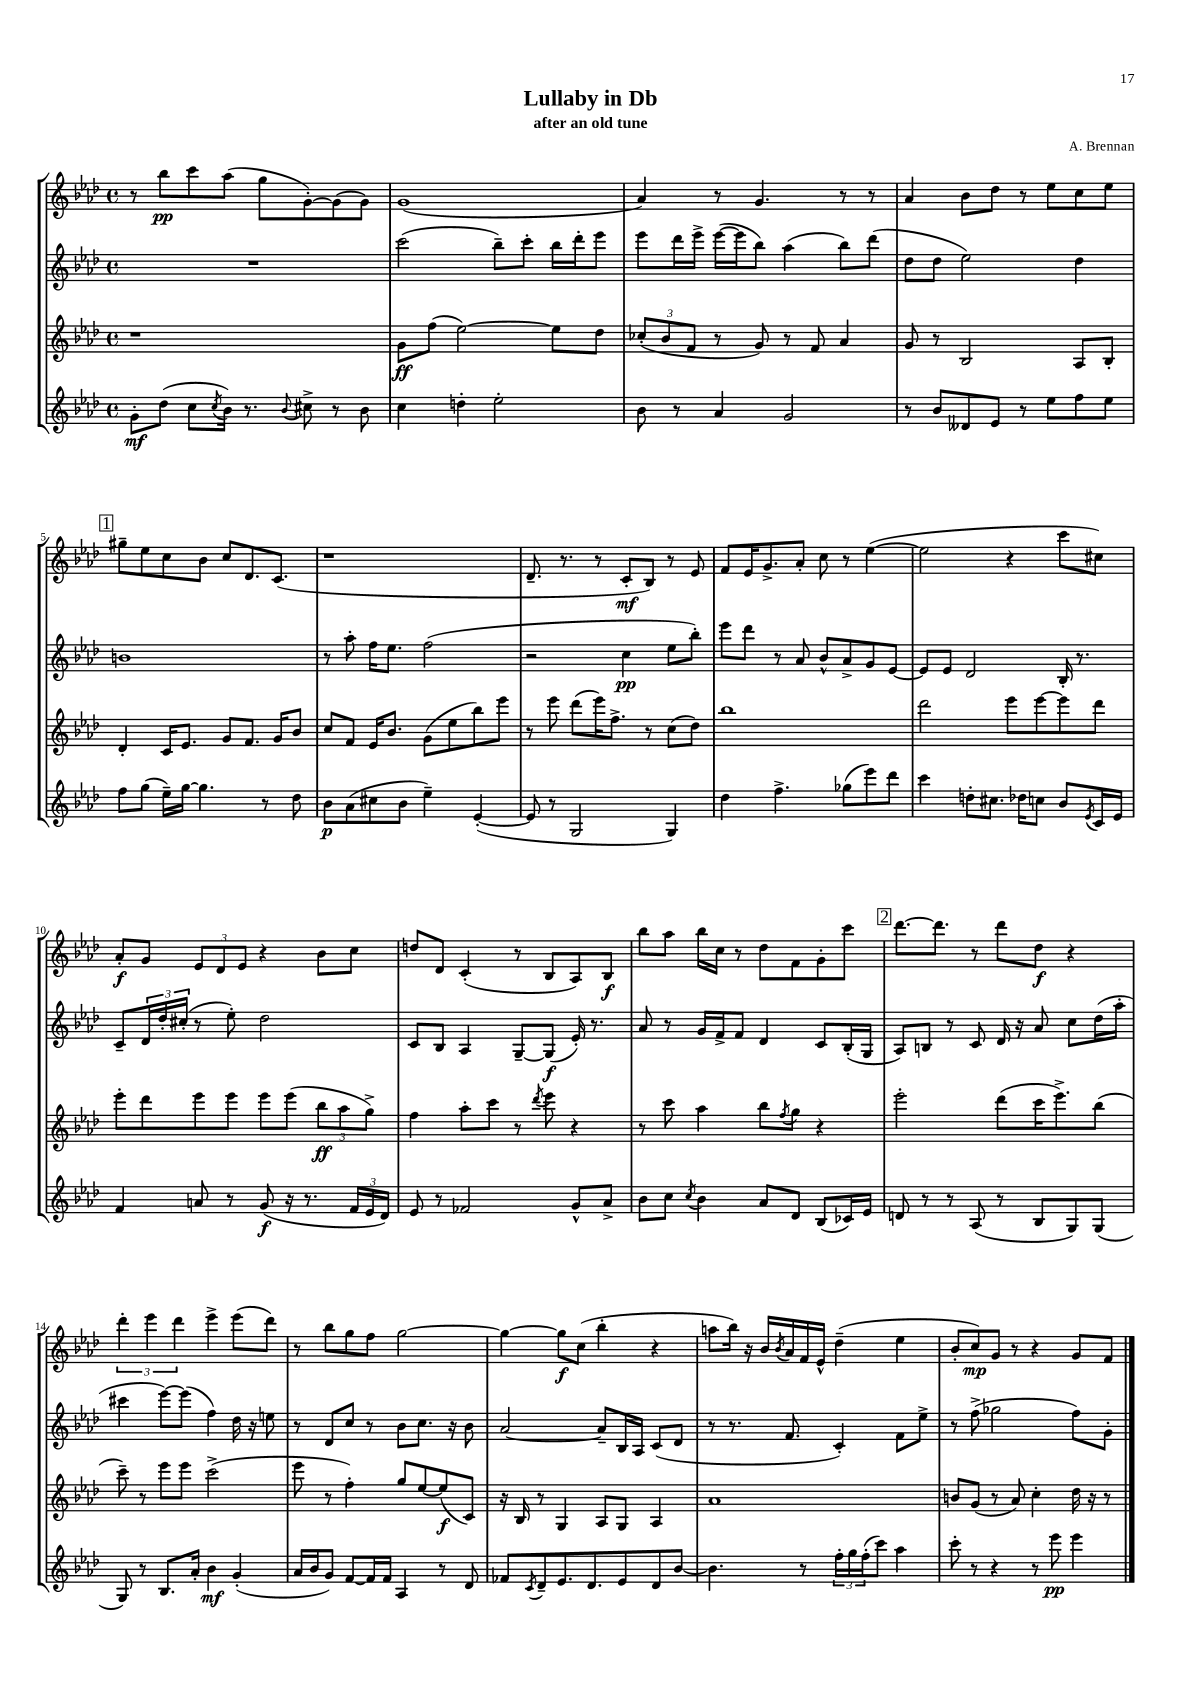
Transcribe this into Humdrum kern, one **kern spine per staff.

**kern	**dynam	**kern	**dynam	**kern	**dynam	**kern	**dynam
*part4	*part4	*part3	*part3	*part2	*part2	*part1	*part1
*staff4	*staff4	*staff3	*staff3	*staff2	*staff2	*staff1	*staff1
*clefG2	*	*clefG2	*	*clefG2	*	*clefG2	*
*k[b-e-a-d-]	*	*k[b-e-a-d-]	*	*k[b-e-a-d-]	*	*k[b-e-a-d-]	*
*M4/4	*	*M4/4	*	*M4/4	*	*M4/4	*
*met(c)	*	*met(c)	*	*met(c)	*	*met(c)	*
=1	=1	=1	=1	=1	=1	=1	=1
8g'\L	mf	1r	.	1r	.	8r	.
(8dd-\J	.	.	.	.	.	8bb-\L	pp
8cc\L	.	.	.	.	.	8ccc\	.
8qcc/	.	.	.	.	.	.	.
16b-\Jk)	.	.	.	.	.	(8aa-\J	.
8.r	.	.	.	.	.	.	.
.	.	.	.	.	.	8gg\L	.
8qqb-/	.	.	.	.	.	.	.
8cc#X^\	.	.	.	.	.	[8g'\)	.
8r	.	.	.	.	.	(8g\]	.
8b-\	.	.	.	.	.	8g\J)	.
=2	=2	=2	=2	=2	=2	=2	=2
4cc\	.	8g\L	ff	(2ccc\	.	(1g	.
.	.	(8ff\J	.	.	.	.	.
4ddn'\	.	[2ee-\)	.	.	.	.	.
2ee-'\	.	.	.	8bb-~\L)	.	.	.
.	.	.	.	8ccc'\J	.	.	.
.	.	8ee-\L]	.	16bb-\LL	.	.	.
.	.	.	.	16ddd-'\J	.	.	.
.	.	8dd-\J	.	8eee-\J	.	.	.
=3	=3	=3	=3	=3	=3	=3	=3
8b-\	.	(12cc-X'/L	.	8eee-\L	.	4a-/)	.
.	.	12b-/	.	.	.	.	.
8r	.	.	.	16ddd-\L	.	.	.
.	.	12f/J	.	.	.	.	.
.	.	.	.	16eee-^\JJ	.	.	.
4a-/	.	8r	.	([16eee-\LL	.	8r	.
.	.	.	.	16eee-\J]	.	.	.
.	.	8g/)	.	8bb-\J)	.	4.g/	.
2g/	.	8r	.	(4aa-\	.	.	.
.	.	8f/	.	.	.	.	.
.	.	4a-/	.	8bb-\L)	.	8r	.
.	.	.	.	(8ddd-\J	.	8r	.
=4	=4	=4	=4	=4	=4	=4	=4
8r	.	8g/	.	8dd-\L	.	4a-/	.
8b-/L	.	8r	.	8dd-\J	.	.	.
8d--X/	.	2B-/	.	2ee-\)	.	8b-\L	.
8e-/J	.	.	.	.	.	8dd-\J	.
8r	.	.	.	.	.	8r	.
8ee-\L	.	.	.	.	.	8ee-\L	.
8ff\	.	8A-/L	.	4dd-\	.	8cc\	.
8ee-\J	.	8B-'/J	.	.	.	8ee-\J	.
!!LO:LB:g=z
!!LO:REH:place=s1:t=1
=5	=5	=5	=5	=5	=5	=5	=5
8ff\L	.	4d-'/	.	1bn	.	8gg#X~\L	.
(8gg\J	.	.	.	.	.	8ee-\	.
16ee-~\LL)	.	16c/KL	.	.	.	8cc\	.
[16gg\JJ	.	8.e-/J	.	.	.	.	.
4.gg\]	.	.	.	.	.	8b-\J	.
.	.	8g/L	.	.	.	8cc/L	.
.	.	8.f/J	.	.	.	8.d-/	.
8r	.	.	.	.	.	.	.
.	.	16g/KL	.	.	.	(8.c/J	.
8dd-\	.	8b-/J	.	.	.	.	.
=6	=6	=6	=6	=6	=6	=6	=6
8b-\L	p	8cc/L	.	8r	.	1r	.
(8a-\	.	8f/J	.	8aa-'\	.	.	.
8cc#X\	.	16e-/KL	.	16ff\KL	.	.	.
.	.	8.b-/J	.	8.ee-\J	.	.	.
8b-\J	.	.	.	.	.	.	.
4ee-~\)	.	(8g\L	.	(2ff\	.	.	.
.	.	8ee-\	.	.	.	.	.
([4e-'/	.	8bb-\)	.	.	.	.	.
.	.	8eee-\J	.	.	.	.	.
=7	=7	=7	=7	=7	=7	=7	=7
8e-/]	.	8r	.	2r	.	8.d-~/	.
8r	.	8eee-\	.	.	.	.	.
.	.	.	.	.	.	8.r	.
2G/	.	(8ddd-\L	.	.	.	.	.
.	.	16eee-\K)	.	.	.	8r	.
.	.	8.ff^\J	.	.	.	.	.
.	.	.	.	4cc\	pp	8c'/L	mf
.	.	8r	.	.	.	8B-/J)	.
4G/)	.	(8cc\L	.	8ee-\L	.	8r	.
.	.	8dd-\J)	.	8bb-'\J)	.	8e-/	.
=8	=8	=8	=8	=8	=8	=8	=8
4dd-\	.	1bb-	.	8eee-\L	.	8f/L	.
.	.	.	.	8ddd-\J	.	16e-/K	.
.	.	.	.	.	.	8.g^/	.
4.ff^\	.	.	.	8r	.	.	.
.	.	.	.	8a-/	.	8a-'/J	.
.	.	.	.	8b-^^/L	.	8cc\	.
(8gg-X\L	.	.	.	8a-^/	.	8r	.
8eee-\)	.	.	.	8g/	.	([4ee-\	.
8ddd-\J	.	.	.	[8e-/J	.	.	.
=9	=9	=9	=9	=9	=9	=9	=9
4ccc\	.	2ddd-\	.	8e-/L]	.	2ee-\]	.
.	.	.	.	8e-/J	.	.	.
8ddn'\L	.	.	.	2d-/	.	.	.
8.cc#X\J	.	.	.	.	.	.	.
.	.	8eee-\L	.	.	.	4r	.
16dd-X\KL	.	.	.	.	.	.	.
8ccn\J	.	[8eee-\	.	.	.	.	.
8b-/L	.	8eee-\]	.	16B-'/	.	8ccc\L	.
.	.	.	.	8.r	.	.	.
8qe-/	.	.	.	.	.	.	.
16c/L	.	8ddd-\J	.	.	.	8cc#X\J)	.
16e-/JJ	.	.	.	.	.	.	.
!!LO:LB:g=z
=10	=10	=10	=10	=10	=10	=10	=10
4f/	.	8eee-'\L	.	8c~/L	.	8a-'/L	f
.	.	8ddd-\	.	24d-/L	.	8g/J	.
.	.	.	.	24dd-'/	.	.	.
.	.	.	.	(24cc#X'/JJ	.	.	.
8an/	.	8eee-\	.	8r	.	12e-/L	.
.	.	.	.	.	.	12d-/	.
8r	.	8eee-\J	.	8ee-'\)	.	.	.
.	.	.	.	.	.	12e-/J	.
(8g/	f	8eee-\L	.	2dd-\	.	4r	.
16r	.	(8eee-\J	.	.	.	.	.
8.r	.	.	.	.	.	.	.
.	.	12bb-\L	ff	.	.	8b-\L	.
.	.	12aa-\	.	.	.	.	.
24f/LL	.	.	.	.	.	8cc\J	.
24e-/	.	12gg^\J)	.	.	.	.	.
24d-/JJ)	.	.	.	.	.	.	.
=11	=11	=11	=11	=11	=11	=11	=11
8e-/	.	4ff\	.	8c/L	.	8ddn/L	.
8r	.	.	.	8B-/J	.	8d-/J	.
2f-X/	.	8aa-'\L	.	4A-/	.	(4c'/	.
.	.	8ccc\J	.	.	.	.	.
.	.	8r	.	[8G~/L	.	8r	.
.	.	8qddd-/	.	.	.	.	.
.	.	8eee-\	.	(8G/J]	f	8B-/L	.
8g^^/L	.	4r	.	16e-'/)	.	8A-/)	.
.	.	.	.	8.r	.	.	.
8a-^/J	.	.	.	.	.	8B-/J	f
=12	=12	=12	=12	=12	=12	=12	=12
8b-\L	.	8r	.	8a-/	.	8bb-\L	.
8cc\J	.	8ccc\	.	8r	.	8aa-\J	.
8qcc/	.	.	.	.	.	.	.
4b-\	.	4aa-\	.	16g/LL	.	16bb-\LL	.
.	.	.	.	16f^/J	.	16cc\JJ	.
.	.	.	.	8f/J	.	8r	.
8a-/L	.	8bb-\L	.	4d-/	.	8dd-\L	.
.	.	8qff/	.	.	.	.	.
8d-/J	.	8gg\J	.	.	.	8f\	.
(8B-/L	.	4r	.	8c/L	.	8g'\	.
16c-X/L)	.	.	.	(16B-'/L	.	8ccc\J	.
16e-/JJ	.	.	.	16G/JJ	.	.	.
!!LO:REH:place=s1:t=2
=13	=13	=13	=13	=13	=13	=13	=13
8dn/	.	2eee-'\	.	8A-/L)	.	[8.ddd-\L	.
8r	.	.	.	8Bn/J	.	.	.
.	.	.	.	.	.	8.ddd-\J]	.
8r	.	.	.	8r	.	.	.
(8A-/	.	.	.	8c/	.	8r	.
8r	.	(8ddd-\L	.	16d-/	.	8ddd-\L	.
.	.	.	.	16r	.	.	.
8B-/L	.	16ccc\K	.	8a-/	.	8dd-\J	f
.	.	8.eee-^\)	.	.	.	.	.
8G/)	.	.	.	8cc\L	.	4r	.
(8G/J	.	(8bb-\J	.	(16dd-\L	.	.	.
.	.	.	.	16aa-'\JJ	.	.	.
!!LO:LB:g=z
=14	=14	=14	=14	=14	=14	=14	=14
8G/)	.	8ccc~\)	.	4ccc#X\	.	6ddd-'\	.
8r	.	8r	.	.	.	.	.
.	.	.	.	.	.	6eee-\	.
8.B-/L	.	8eee-\L	.	[8eee-\L)	.	.	.
.	.	.	.	.	.	6ddd-\	.
.	.	8eee-\J	.	(8eee-\J]	.	.	.
16a-'/Jk	.	.	.	.	.	.	.
4b-\	mf	(2ccc^\	.	4ff\)	.	4eee-^\	.
(4g'/	.	.	.	16dd-\	.	(8eee-\L	.
.	.	.	.	16r	.	.	.
.	.	.	.	8een\	.	8ddd-\J)	.
=15	=15	=15	=15	=15	=15	=15	=15
16a-/LL	.	8eee-\	.	8r	.	8r	.
16b-/J	.	.	.	.	.	.	.
8g/J)	.	8r	.	8d-/L	.	8bb-\L	.
[8f/L	.	4ff'\)	.	8cc/J	.	8gg\	.
16f/L]	.	.	.	8r	.	8ff\J	.
16f/JJ	.	.	.	.	.	.	.
4A-/	.	8gg/L	.	8b-\L	.	[2gg\	.
.	.	[8ee-/	.	8.cc\J	.	.	.
8r	.	(8ee-/]	f	.	.	.	.
.	.	.	.	16r	.	.	.
8d-/	.	8c/J)	.	8b-\	.	.	.
=16	=16	=16	=16	=16	=16	=16	=16
8f-X/L	.	16r	.	[2a-/	.	4gg\_	.
.	.	16B-/	.	.	.	.	.
8qc/	.	.	.	.	.	.	.
8d-~/	.	8r	.	.	.	.	.
8.e-/	.	4G/	.	.	.	8gg\L]	f
.	.	.	.	.	.	(8cc\J	.
8.d-/	.	.	.	.	.	.	.
.	.	8A-/L	.	8a-~/L]	.	4bb-'\	.
8e-/	.	8G/J	.	16B-/L	.	.	.
.	.	.	.	16A-/JJ	.	.	.
8d-/	.	4A-/	.	(8c/L	.	4r	.
[8b-/J	.	.	.	8d-/J	.	.	.
=17	=17	=17	=17	=17	=17	=17	=17
4.b-\]	.	1a-	.	8r	.	8aan\L	.
.	.	.	.	8.r	.	16bb-\Jk)	.
.	.	.	.	.	.	16r	.
.	.	.	.	.	.	16b-/LL	.
.	.	.	.	.	.	8qb-/	.
.	.	.	.	8.f/	.	16a-/	.
8r	.	.	.	.	.	16f/	.
.	.	.	.	.	.	16e-^^/JJ	.
24ff'\LL	.	.	.	4c'/)	.	(4dd-~\	.
24gg\	.	.	.	.	.	.	.
(24ff'\J	.	.	.	.	.	.	.
8ccc\J)	.	.	.	.	.	.	.
4aa-\	.	.	.	8f\L	.	4ee-\	.
.	.	.	.	8ee-^\J	.	.	.
=18	=18	=18	=18	=18	=18	=18	=18
8ccc'\	.	8bn/L	.	8r	.	8b-'/L	.
8r	.	(8g/J	.	(8ff^\	.	8cc/)	mp
4r	.	8r	.	2gg-X\	.	8g/J	.
.	.	8a-/)	.	.	.	8r	.
8r	.	4cc'\	.	.	.	4r	.
8eee-\	pp	.	.	.	.	.	.
4eee-\	.	16dd-\	.	8ff\L)	.	8g/L	.
.	.	16r	.	.	.	.	.
.	.	8r	.	8g'\J	.	8f/J	.
==	==	==	==	==	==	==	==
*-	*-	*-	*-	*-	*-	*-	*-
